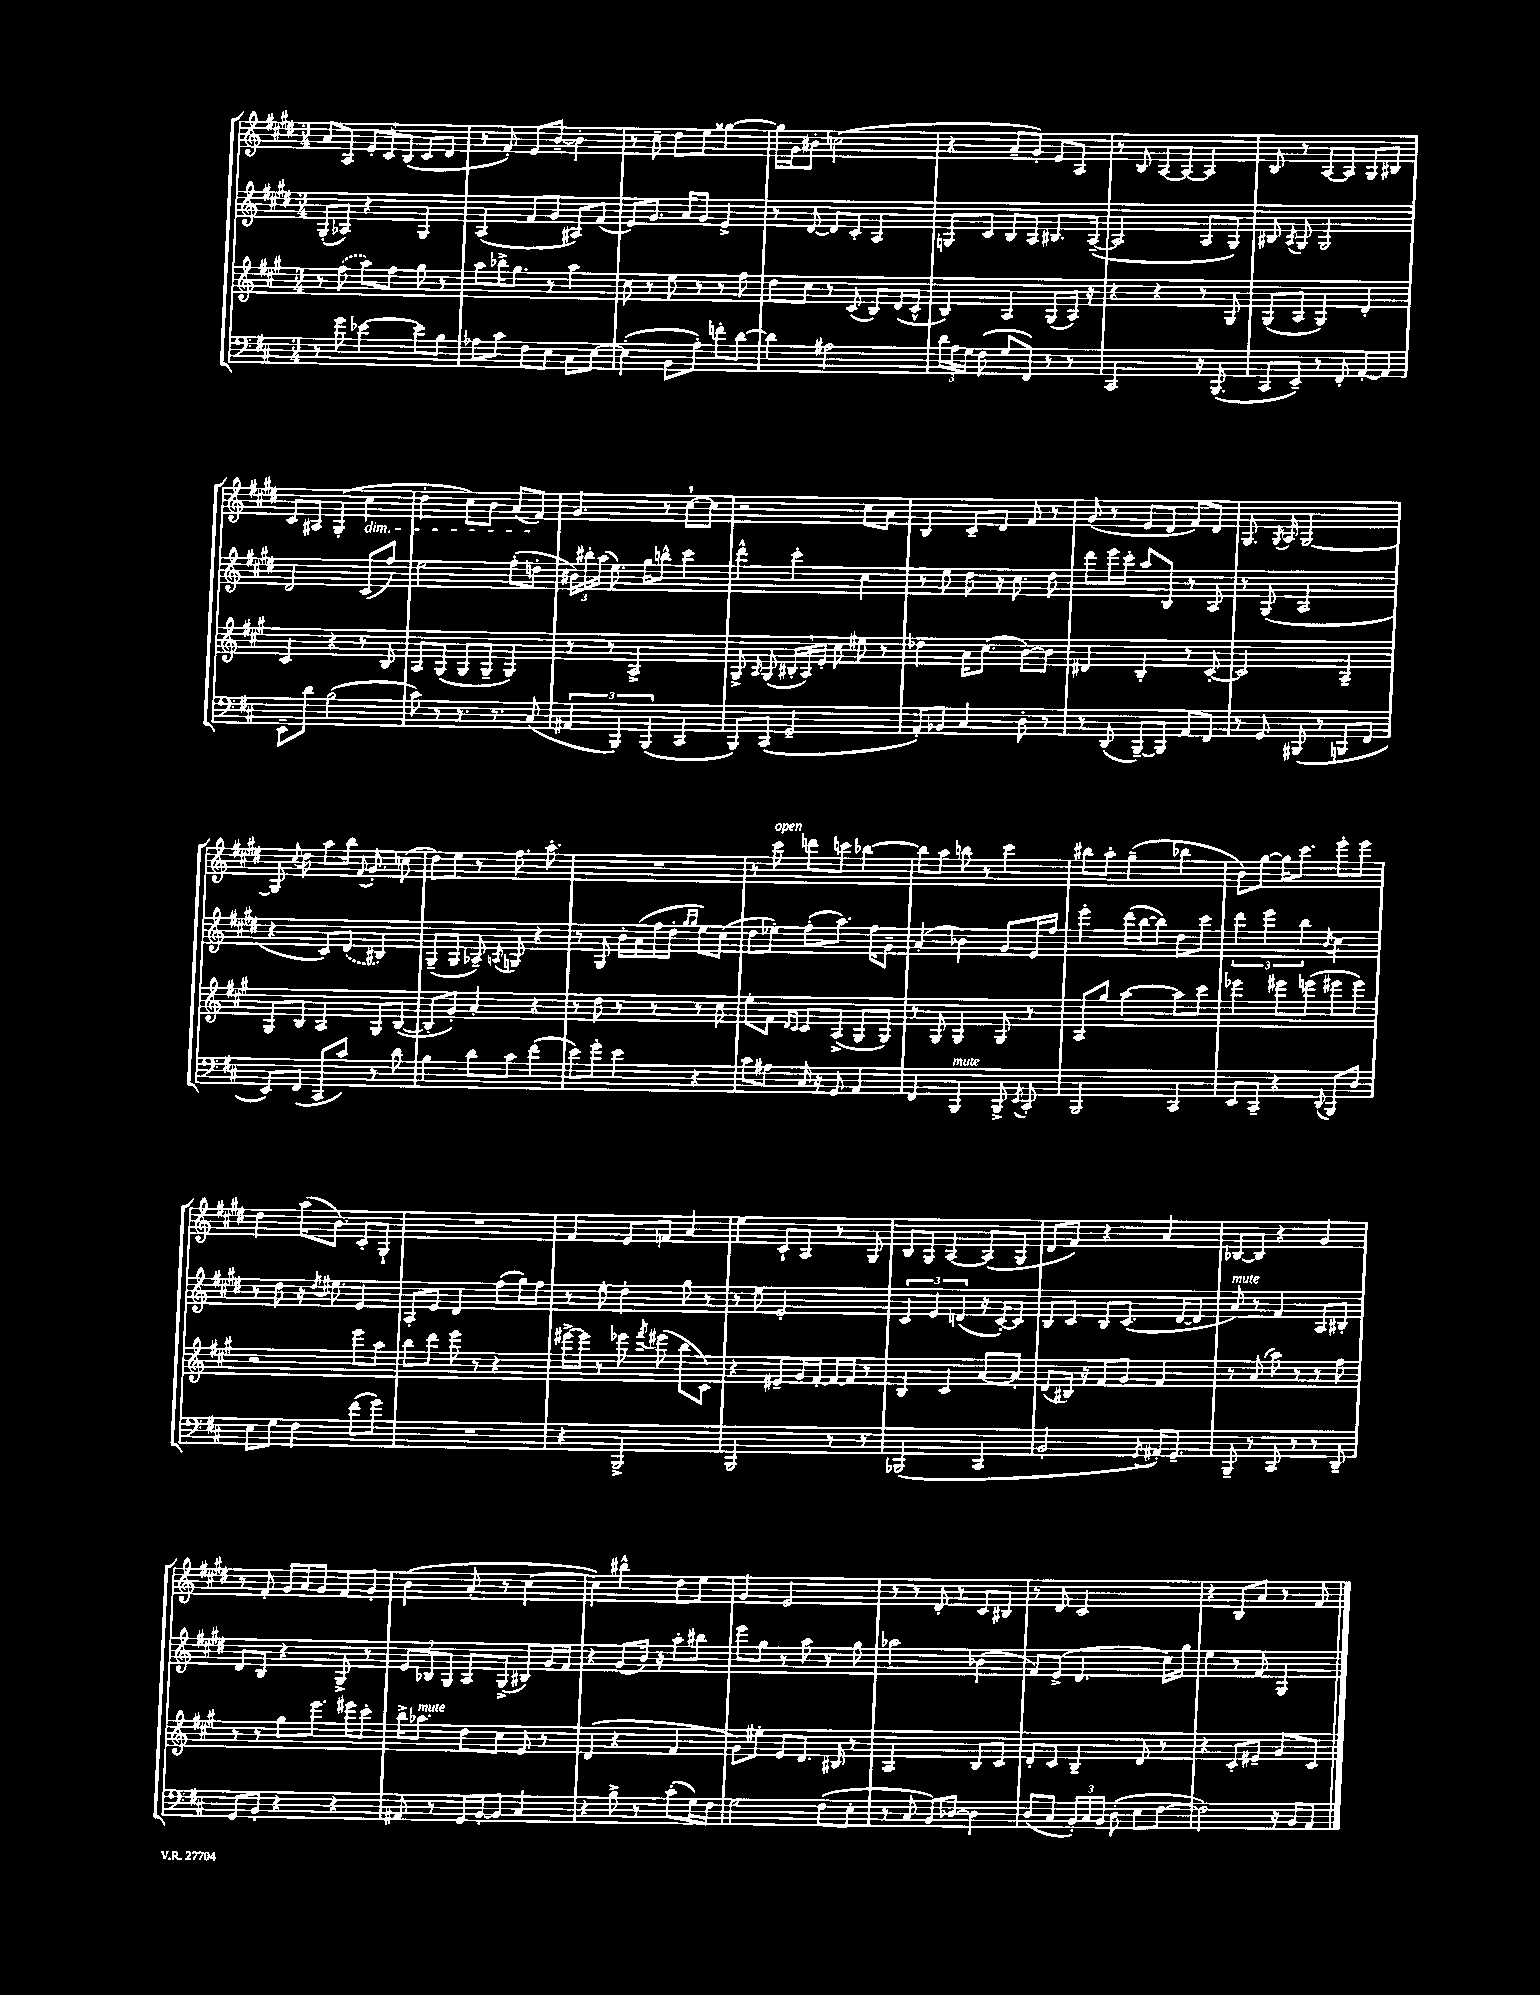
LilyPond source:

<<
\new StaffGroup <<
\new Staff = "s0" {
    \clef treble \key e \major \numericTimeSignature \time 3/4
    \autoBeamOff a'8[ a8] \tuplet 3/2 { e'8[-. cis'8 b8]( } cis'8[ dis'8] |
    r8 fis'8-.) e'8[ b'8]~-- b'4-. |
    r8 cis''8-- dis''8[ e''8] gisis''4~ |
    gisis''16[ gis'16 bis'8]-. c''2( |
    r4 a'8[-- gis'8]-.) e'8[ a8] |
    r8 b8 a8[~ a8]~ a4 |
    b8 r8 a8[~ a8] gis8[ bis8] |
    cis'8[ ais8] gis4-.( cis''4\dim |
    dis''4-. cis''8[) b'8] a'8[( fis'8]\!) |
    gis'4. r8 cis''8[~-! cis''8] |
    r2 cis''8[ a'8] |
    b4 cis'8[-- dis'8] fis'8 r8 |
    gis'8( r8 e'8[ dis'8] fis'8[) dis'8] |
    gis8. \acciaccatura { gis8 } a16 gis2~ |
    gis8 \appoggiatura { cis''8 } dis''8 a''8[ b''16] \appoggiatura { fis'8 } gis'8.-. c''8( |
    dis''8[) e''8] r8 fis''8. a''8.-. |
    R2. |
    r8 cis'''8^\markup { \italic "open" } d'''8[ c'''8] bes''4~ |
    bes''8[ a''8] b''8 r8 cis'''4 |
    bis''8[ a''8]-. gis''4--( bes''4 |
    b'8[) gis''8]~ gis''16[ cis'''8.] e'''8[-. e'''8] |
    dis''4 a''16[( b'8.]) cis'8[-. gis8]-! |
    R2. |
    fis'4 e'8[ f'8] a'4 |
    e''4 cis'8[-! a8] r8 gis8 |
    b8[ gis8] a4~ a8[( gis8] |
    dis'8[ fis'8]) r4 a'4 |
    bes8[~ bes8] r4 gis'4 |
    r8 fis'8-. gis'16[ a'16 gis'8] fis'8[ gis'8]-. |
    b'4( a'8-. r8 cis''4~ |
    cis''4) bis''4-^ dis''8[ e''8] |
    gis'4 e'2 |
    r8 r8 dis'8-. r8 cis'8[ bis8] |
    r8 dis'8 cis'2 |
    r4 b8[ a'8] r8 fis'8 \bar "|." |
}
\new Staff = "s1" {
    \clef treble \key e \major \numericTimeSignature \time 3/4
    \autoBeamOff gis8[-.( aes8]) r4 gis4 |
    a4( fis'8[ gis'8] ais8[) fis'8]( |
    e'8[) gis'8.] a'16[ gis'8] e'4-> |
    r8 dis'8~ dis'8[ cis'8]-. a4 |
    g8[ cis'8] b8[ a8] bis8.[ a16]~--( |
    a2 a8[ gis8]) |
    bis8 \acciaccatura { a8 } gis8 gis2 |
    dis'2 cis'8[( fis''8]) |
    e''2 fis''8[-.( d''8]-. |
    \tuplet 3/2 { bis'16[) bis''16-. a''16]( } e''8.) gis''16[ b''8]-^ cis'''4 |
    dis'''4-^ cis'''4-. cis''4 |
    r8 e''8 dis''8 r16 cis''8. dis''8 |
    dis'''8[ e'''16 cis'''16]-. a''8[ b8] r8 a8 |
    r8 gis8( a2 |
    r4 cis'8[) \once \slurDashed dis'8]( bis4) |
    gis8[--( gis8] aes8--) \acciaccatura { a8 } g8 r4 |
    r8 gis8 b'16[-. a'16( fis''16 dis''16]-. \grace { gis''16[ gis''16] } e''8[) cis''8]( |
    dis''8[ ees''8]-.) fis''8[-.( a''8.]) fis''16[ gis'8]-- |
    a'4-.( bes'4) gis'8[ e'16 fis''16] |
    e'''4-. dis'''16[( b''16~ b''8]) dis''8[ cis'''8] |
    \tuplet 3/2 { dis'''4 e'''4 b''4 } \acciaccatura { b'8 } cis''4 |
    r8 dis''8 r16 \acciaccatura { dis''8 } eis''8. e'4 |
    a8[-. e'8] dis'4 fis''8[( gis''16) fis''16] |
    r8 e''8-. dis''4-. gis''8 r8 |
    r8 e''8 e'2-. |
    \tuplet 3/2 { cis'4 e'4 d'4( } r16 cis'16[~-.) cis'8] |
    b8[ cis'8] b8[ cis'8.]( dis'16[~ dis'8] |
    a'8^\markup { \italic "mute" }) r8 fis'4 a8[ bis8]-. |
    dis'8[ b8] r4 gis8-> r8 |
    \tuplet 3/2 { e'8[ bes8 gis8] } a8[ gis8]->( bis8[) gis'16 fis'16] |
    r4 gis'8[( b'16]) r16 a''8[-. bis''8] |
    e'''8[ gis''8] r8 a''8 r8 gis''8 |
    aes''2 bes'4( |
    fis'8[) e'8]->( dis'4. cis''16[) gis''16] |
    e''4 r8 fis'8 gis4 \bar "|." |
}
\new Staff = "s2" {
    \clef treble \key a \major \numericTimeSignature \time 3/4
    \autoBeamOff r8 \once \slurDashed fis''8( a''8[) fis''8] gis''8 r8 |
    a''8[ bes''16-> gis''8.] r8 a''4 |
    cis''8 r8 e''8 r8 r8 fis''8 |
    d''8[ cis''8] r8 cis'8( b8[) d'16( cis'16]-^ |
    b4) a4 gis8[( a16]) r16 |
    r4 r4 r8 gis8 |
    gis8[( a8] gis4) d'4-. |
    cis'4 r4 r8 b8 |
    a8[ gis8]( gis8[ gis8]-- gis4) |
    r8 r8 a2-> |
    gis8-> \grace { a16 } gis8( \tuplet 3/2 { bis16[-. a16) e'16]-. } cis''8 eis''8 r8 |
    des''4 a'16[ cis''8.]( b'8[~) b'8] |
    dis'4 b4-. r8 cis'8~-. |
    cis'2 a4-- |
    gis8[ b8] a4 gis8[ b8]~( |
    b8[-. gis'8]-.) a'4-. r4 |
    r8 d''8 r8 r8 r8 cis''8 |
    e''8[-. fis'8] \grace { d'16[ cis'16] } cis'8[ a8]->( gis8[ gis8]) |
    r8 gis8 gis4 gis8 r8 |
    a8[ gis''8] a''4~ a''8[ cis'''8] |
    ees'''4 eis'''8[ e'''8]( eis'''8[ eis'''8]) |
    r2 e'''8[ a''8] |
    b''8[ d'''8] e'''8 r8 r4 |
    eis'''16[~-> eis'''16] r8 ees'''8 \acciaccatura { fis'''8 } eis'''8( b''8[ cis'8]) |
    r4 eis'8[-- gis'16 fis'16]~-. fis'16[~ fis'16] r8 |
    b4 cis'4 a'8[~ a'8]-. |
    d'8[( bis16]) r16 fis'8[ gis'8] fis'4 |
    r8 a'8( a''8) r8 r8 fis''8 |
    r8 r8 gis''8[ e'''8.] eis'''16[ cis'''8]-. |
    b''16[-> aes''8.]^\markup { \italic "mute" } d''8[ cis''8] e'8 r8 |
    d'4( r4 fis'4 |
    gis'8[) eis''8]-. e'8[ d'8.] bis16 r8 |
    a2 b8[ cis'8] |
    d'8[-. cis'8] b4-- d'8 r8 |
    r4 cis'8[-. eis'8]-- gis'8[ cis'8] \bar "|." |
}
\new Staff = "s3" {
    \clef bass \key d \major \numericTimeSignature \time 3/4
    \autoBeamOff r8 g'8 ees'4~ ees'8[ b8] |
    aes8[ cis'8] fis8[ e8] cis8[ e8]~ |
    e4-.( b,8[ a8]-.) f'8[-. d'8]~ |
    d'4 ais2 |
    \tuplet 3/2 { d'16[ a16 g16] } fis8( g8[ fis,8]) r8 r8 |
    cis,2 r16 b,,8.( |
    cis,8[ e,8]--) r8 fis,8-. a,8[~-. a,8] |
    e,8[-- d'8] b2( |
    cis'8) r8 r8. r8. cis8( |
    \tuplet 3/2 { ais,4 b,,4) b,,4( } cis,4 |
    b,,8[) cis,8]( g,2-- |
    a,8[-.) bes,8] cis4 d8-. r8 |
    r8 d,8( b,,8[~--) b,,8] a,8[ fis,8] |
    r8 g,8 bis,,8( r8 b,,8[ fis,8] |
    e,8[) fis,8]( cis,8[ cis'8]) r8 d'8 |
    b4 d'8[ cis'8] fis'4( |
    e'8[) g'8]-. e'4 r4 |
    cis'8[ ais8] cis16 r16 g,8 a,4 |
    fis,4 b,,4^\markup { \italic "mute" } b,,8-> \acciaccatura { e,8 } cis,8-. |
    b,,2 cis,4 |
    e,8[ cis,8]-- r4 \appoggiatura { d,8 } b,,8[ d8] |
    e8[ g8] fis4 fis'8[( g'8]) |
    R2. |
    r4 b,,2-> |
    b,,2 r8 r8 |
    bes,,2( cis,4 |
    b,2-. \acciaccatura { g,8 } ais,16[-.) g,8.]-- |
    b,,8-- r8 cis,8 r8 r8 d,8-- |
    g,8[ b,8]-. r4 r4 |
    ais,8 r8 g,16[ b,16~-. b,8] cis4 |
    r4 b8-> r8 cis'8[-.( g16) fis16] |
    g2 fis8[( e8]-. |
    r8 cis8 b,8[) des8]~ des4 |
    d8[( cis8] \tuplet 3/2 { b,16[-.) cis16 b,16] } d8-.( e8[ fis8]~ |
    fis2) r16 b,16[ a,8] \bar "|." |
}
>>
>>
\layout { \context { \Score \remove "Bar_number_engraver" } }
